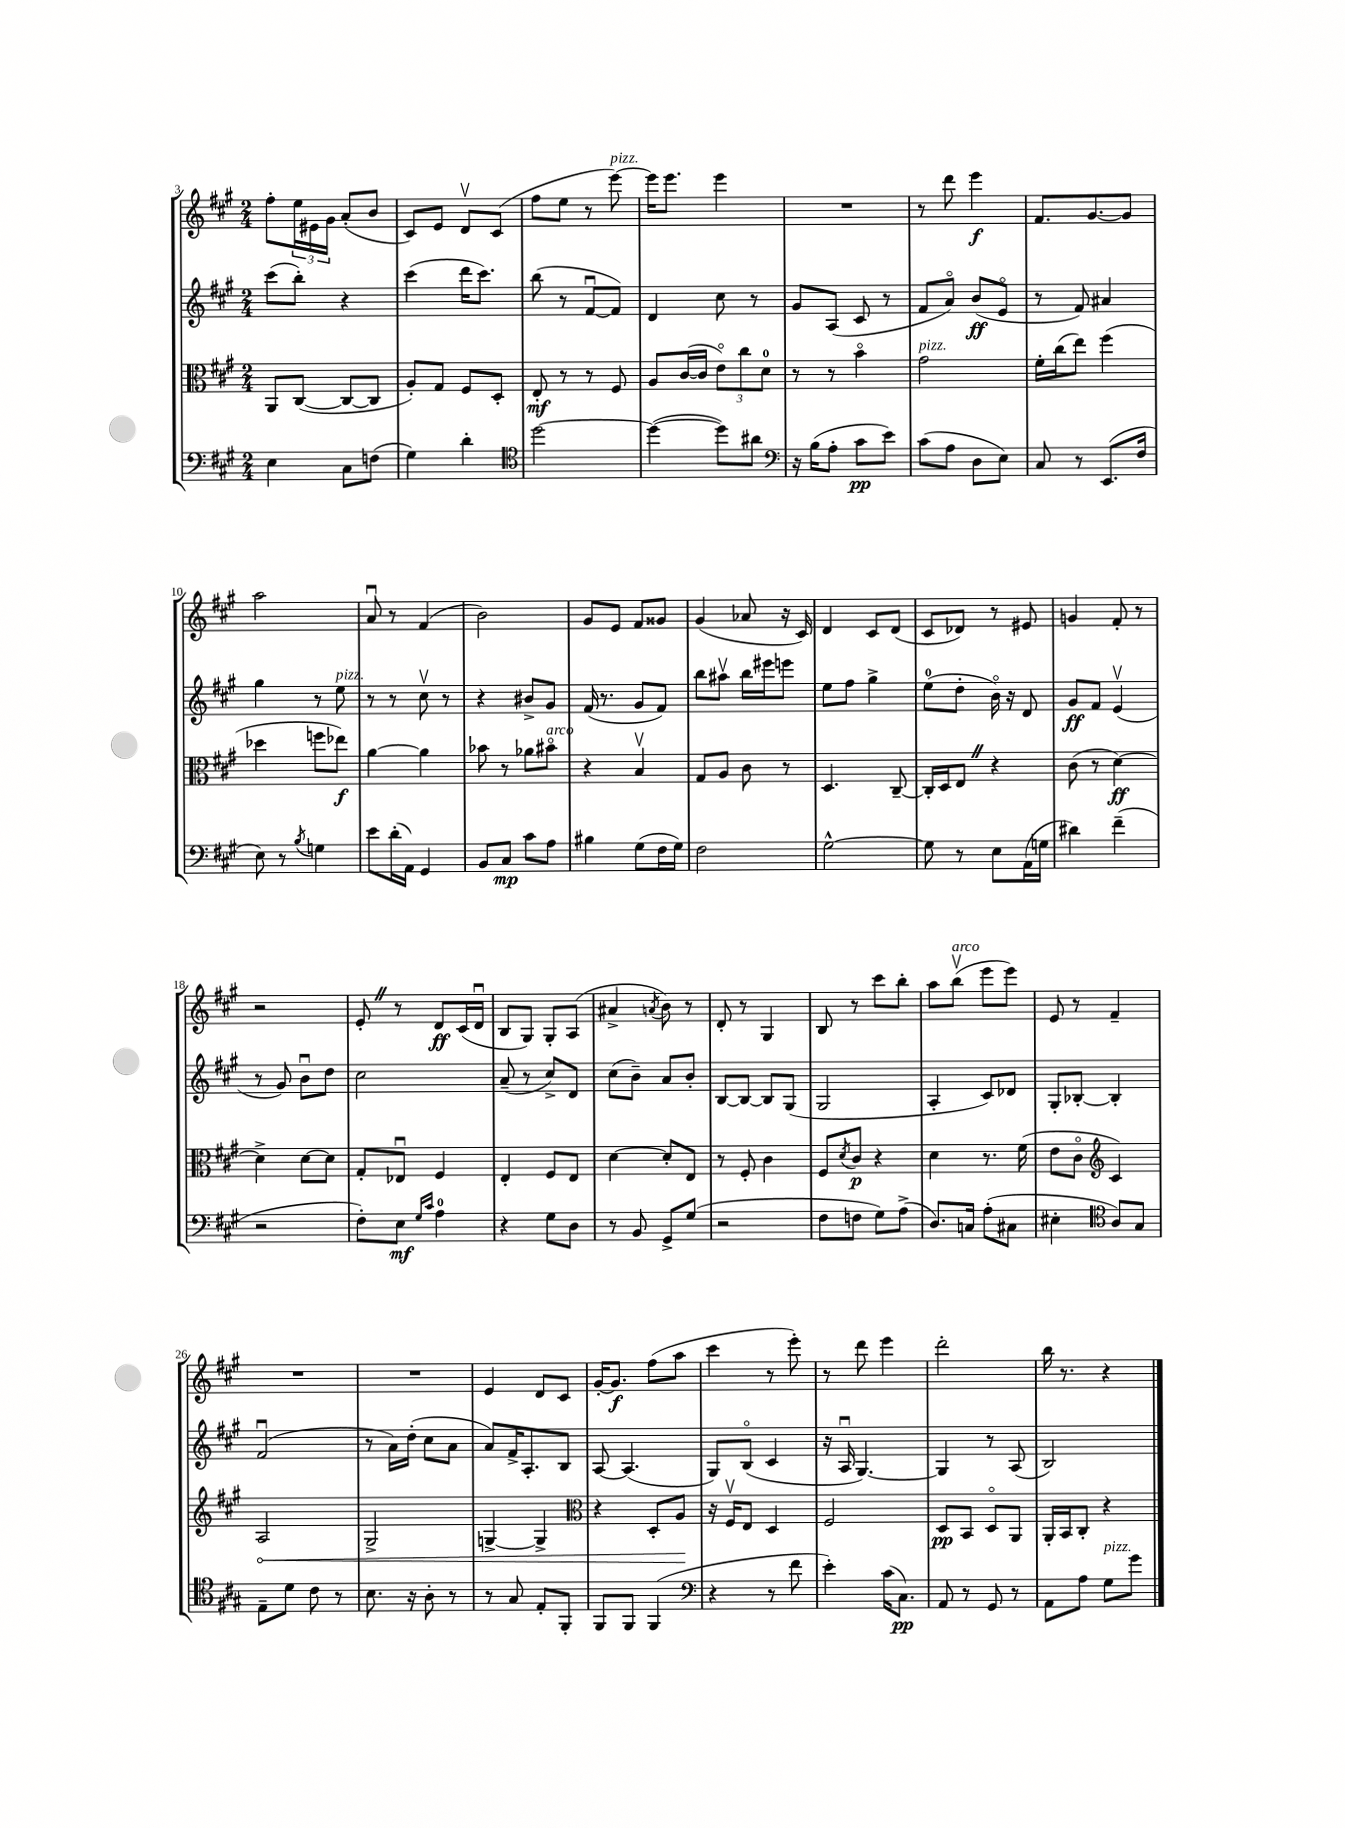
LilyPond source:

<<
\new StaffGroup <<
\new Staff = "s0" {
    \clef treble \key a \major \numericTimeSignature \time 2/4
    fis''8-. \tuplet 3/2 { e''16 eis'16 gis'16 } a'8-.( b'8 |
    cis'8) e'8 d'8\upbow cis'8( |
    fis''8 e''8 r8 e'''8~^\markup { \italic "pizz." }) |
    e'''16 e'''8. e'''4 |
    R2 |
    r8 d'''8 e'''4\f |
    fis'8. gis'8.~ gis'8 |
    a''2 |
    a'8\downbow r8 fis'4( |
    b'2) |
    gis'8 e'8 fis'8 gisis'8 |
    gis'4( aes'8 r16 cis'16) |
    d'4 cis'8 d'8( |
    cis'8 des'8) r8 eis'8 |
    g'4 fis'8-. r8 |
    r2 |
    e'8-. \once \override BreathingSign.text = \markup { \musicglyph "scripts.caesura.straight" } \breathe r8 d'8\ff cis'16( d'16\downbow |
    b8 gis8) gis8-. a8( |
    ais'4-> \acciaccatura { a'8 } b'8) r8 |
    d'8-. r8 gis4 |
    b8 r8 cis'''8 b''8-. |
    a''8 b''8\upbow^\markup { \italic "arco" }( e'''8 e'''8) |
    e'8 r8 fis'4-- |
    R2 |
    R2 |
    e'4 d'8 cis'8 |
    gis'16~-. gis'8.\f fis''8( a''8 |
    cis'''4 r8 e'''8-.) |
    r8 d'''8 e'''4 |
    d'''2-. |
    b''16 r8. r4 \bar "|." |
}
\new Staff = "s1" {
    \clef treble \key a \major \numericTimeSignature \time 2/4
    cis'''8( b''8-.) r4 |
    cis'''4( d'''16 cis'''8.) |
    b''8( r8 fis'8~\downbow fis'8) |
    d'4 cis''8 r8 |
    gis'8 a8( cis'8 r8 |
    fis'8 a'8\flageolet) b'8\ff( e'8\flageolet |
    r8 fis'8) ais'4 |
    gis''4 r8 e''8^\markup { \italic "pizz." } |
    r8 r8 cis''8\upbow r8 |
    r4 bis'8-> gis'8 |
    fis'16( r8. gis'8 fis'8) |
    b''8 ais''8\upbow b''16 eis'''16 e'''8 |
    e''8 fis''8 gis''4-> |
    e''8-0( d''8-. b'16\flageolet) r16 d'8 |
    gis'8\ff fis'8 e'4\upbow( |
    r8 gis'8) b'8\downbow d''8 |
    cis''2 |
    a'8--( r8 cis''8->) d'8 |
    cis''8( b'8--) a'8 b'8-. |
    b8~ b8~ b8 gis8( |
    gis2 |
    a4-. cis'8) des'8 |
    gis8-. bes8~-. bes4-. |
    fis'2\downbow( |
    r8 a'16) d''16-.( cis''8 a'8 |
    a'8) fis'16-> a8.-. b8 |
    a8~ a4.( |
    gis8) b8\flageolet( cis'4 |
    r16 a16\downbow gis4.~) |
    gis4 r8 a8( |
    b2) \bar "|." |
}
\new Staff = "s2" {
    \clef alto \key a \major \numericTimeSignature \time 2/4
    a,8 cis8~( cis8~ cis8 |
    a8-.) gis8 fis8 d8-. |
    e8-.\mf r8 r8 fis8 |
    a8 cis'16~( cis'16 \tuplet 3/2 { e'8\flageolet) cis''8 d'8-0 } |
    r8 r8 b'4\flageolet |
    gis'2^\markup { \italic "pizz." } |
    fis'16-. cis''16( e''8) fis''4( |
    des''4 f''8 ees''8\f) |
    a'4~ a'4 |
    bes'8 r8 aes'8 bis'8\flageolet^\markup { \italic "arco" } |
    r4 b4\upbow |
    gis8 a8 cis'8 r8 |
    d4. cis8~-- |
    cis16-. d16 e8 \once \override BreathingSign.text = \markup { \musicglyph "scripts.caesura.straight" } \breathe r4 |
    cis'8( r8 d'4~\ff) |
    d'4-> d'8~ d'8 |
    gis8-. ees8\downbow fis4 |
    e4-. fis8 e8 |
    d'4~ d'8-. e8 |
    r8 fis8-. cis'4 |
    fis8 \acciaccatura { d'8 } cis'8\p r4 |
    d'4 r8. fis'16( |
    e'8 cis'8\flageolet \clef treble cis'4) |
    \once \override Hairpin.circled-tip = ##t a2\< |
    gis2-> |
    g4~-> g4-> |
    \clef alto r4 d8-. a8\! |
    r16 fis16\upbow e8 d4 |
    fis2 |
    d8\pp b,8 d8\flageolet a,8 |
    a,16-. b,16 cis8-. r4 \bar "|." |
}
\new Staff = "s3" {
    \clef bass \key a \major \numericTimeSignature \time 2/4
    e4 cis8 f8( |
    gis4) d'4-. |
    \clef tenor d''2~ |
    d''4~( d''8) ais'8 |
    \clef bass r16 b16( a8-. cis'8\pp e'8) |
    cis'8( a8 d8 e8) |
    cis8 r8 e,8.( fis16 |
    e8) r8 \acciaccatura { b8 } g4 |
    e'8 d'16-.( a,16) gis,4 |
    b,8 cis8\mp cis'8 a8 |
    bis4 gis8( fis16 gis16) |
    fis2 |
    gis2~-^ |
    gis8 r8 e8 a,16( g16 |
    dis'4) fis'4--( |
    r2 |
    fis8-.) e8\mf \grace { gis16 cis'16 } a4-0 |
    r4 gis8 d8 |
    r8 b,8 gis,8-> gis8( |
    r2 |
    fis8 f8 gis8) a8->( |
    d8.) c16 a8-.( cis8 |
    eis4-. \clef tenor a8) gis8 |
    e8-- d'8 cis'8 r8 |
    b8. r16 a8-. r8 |
    r8 gis8 e8-. fis,8-. |
    fis,8 fis,8 fis,4( |
    \clef bass r4 r8 fis'8 |
    e'4-.) cis'16( cis8.\pp) |
    a,8 r8 gis,8 r8 |
    a,8 a8 gis8^\markup { \italic "pizz." } gis'8 \bar "|." |
}
>>
>>
\layout { \context { \Score currentBarNumber = #3 } }
